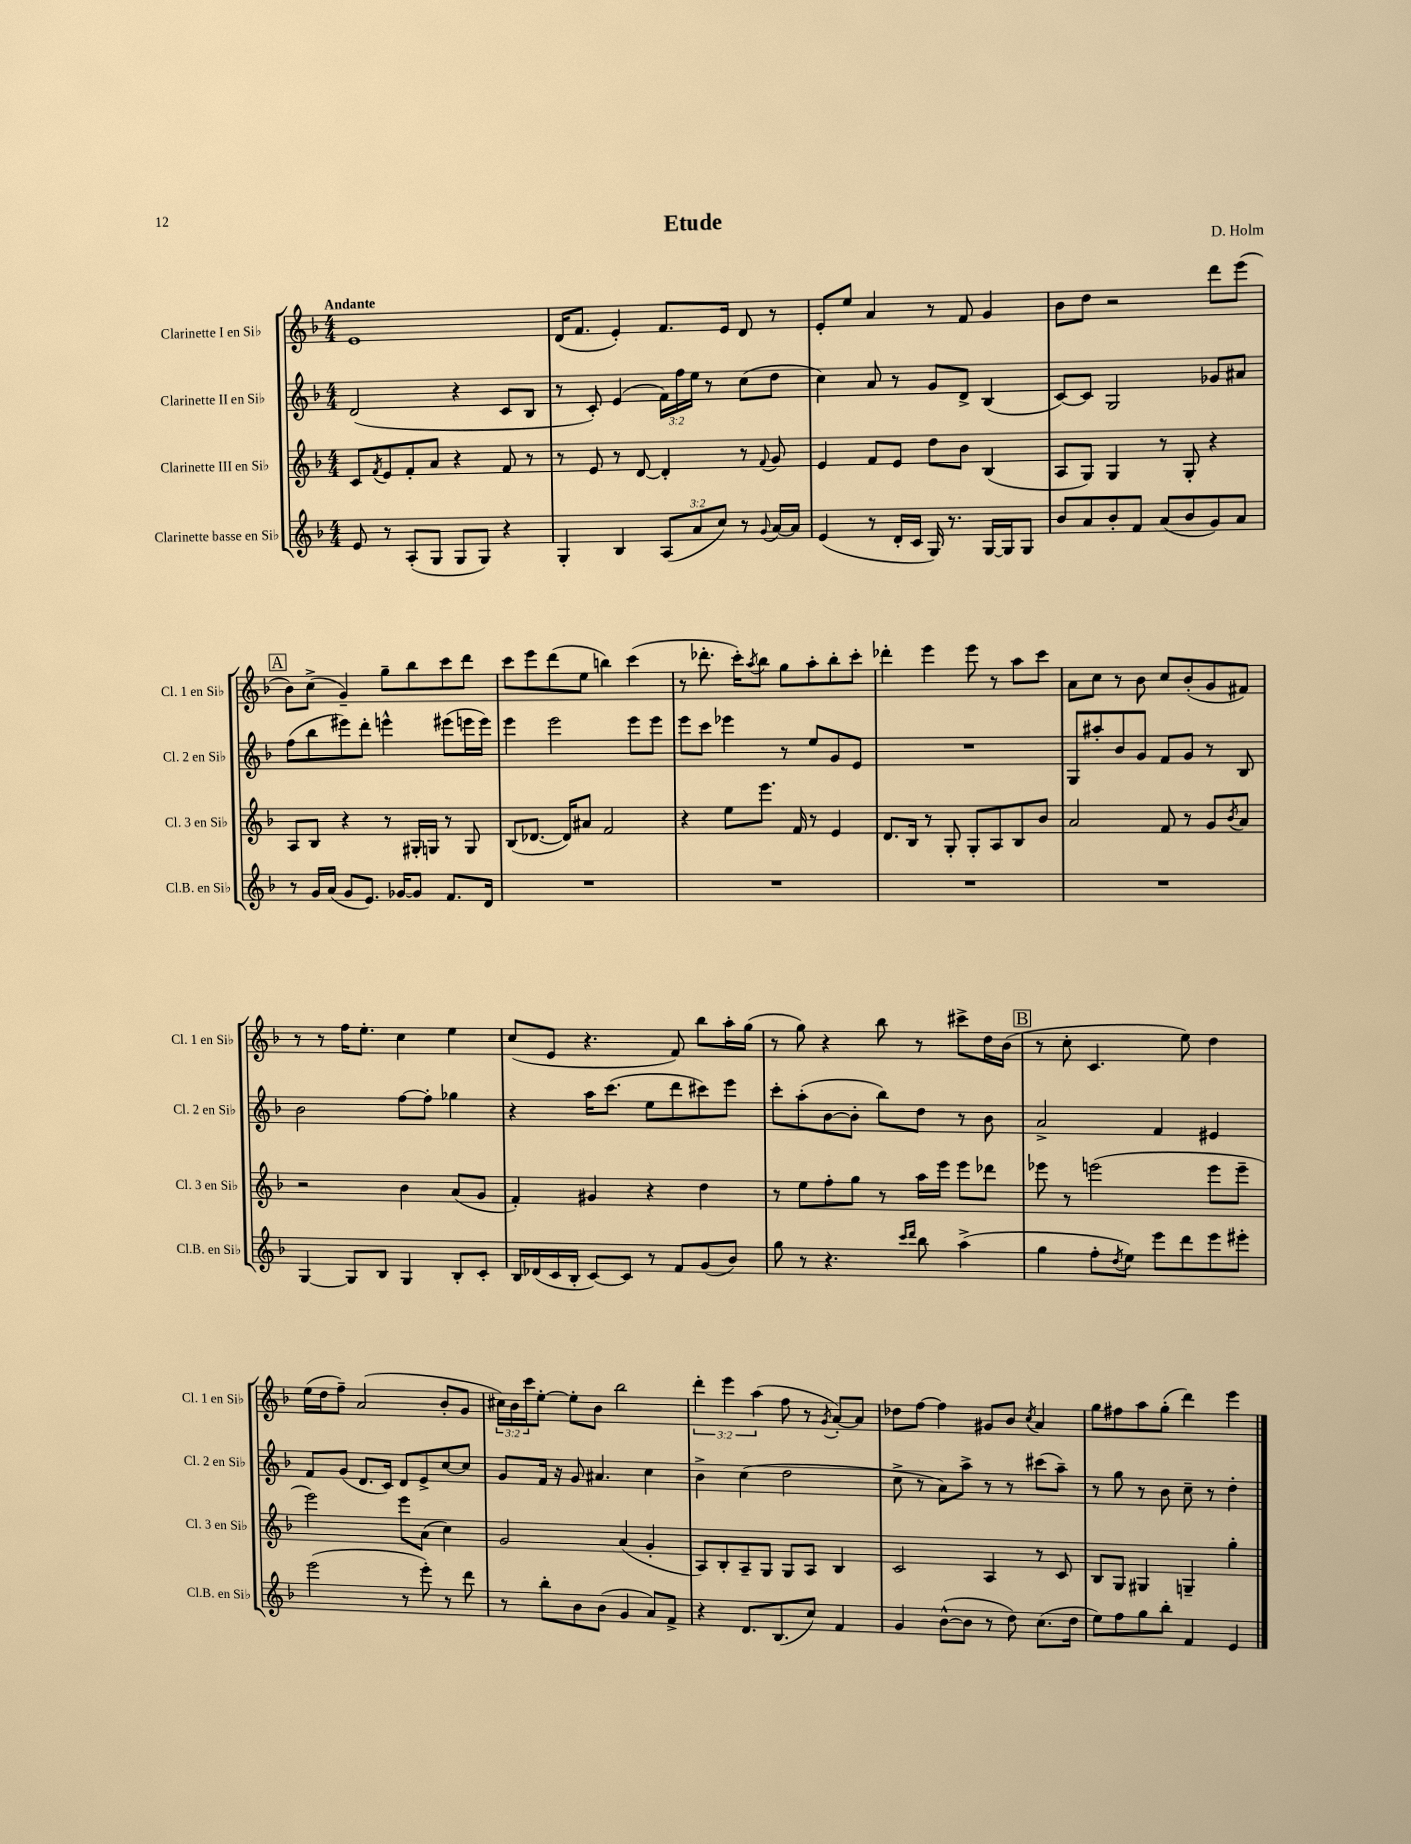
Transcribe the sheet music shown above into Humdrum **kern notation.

**kern	**kern	**kern	**kern
*staff4	*staff3	*staff2	*staff1
*clefG2	*clefG2	*clefG2	*clefG2
*k[b-]	*k[b-]	*k[b-]	*k[b-]
*M4/4	*M4/4	*M4/4	*M4/4
8e	8c	(2d	1e
.	8qf	.	.
8r	8e	.	.
(8A'	8f'	.	.
8G	8a	.	.
8G	4r	4r	.
8G)	.	.	.
4r	8f	8c	.
.	8r	8B-	.
=	=	=	=
4G'	8r	8r	(16d
.	.	.	8.f
.	8e	8c')	.
4B-	8r	(4e	4e')
.	[8d	.	.
(12A	4d']	24f)	8.f
.	.	24ff	.
12a	.	24ee	.
.	.	8r	.
12cc)	.	.	.
.	.	.	16e
8r	8r	(8cc	8d
8qqg	8qqf	.	.
[16a	8g	8dd	8r
16a]	.	.	.
=	=	=	=
(4e	4e	4cc)	8e'
.	.	.	8ee
8r	8f	8a	4a
16d'	8e	8r	.
16c	.	.	.
16G)	8dd	8g	8r
8.r	.	.	.
.	8b-	8d^	8f
[16G	(4B-	(4B-	4g
16G]	.	.	.
8G	.	.	.
=	=	=	=
8b-	8A	[8c)	8b-
8a	8G)	8c]	8dd
8b-'	4G	2G	2r
8f	.	.	.
(8a	8r	.	.
8b-	8G'	.	.
8g)	4r	8g-	8ddd
8a	.	8a#	(8eee
=	=	=	=
8r	8A	(8ff	8b-)
16g	8B-	8bb-	(8cc^
(16a	.	.	.
8g	4r	8eee#)	4g~)
8.e)	.	8ddd'	.
.	8r	4eee^^	8gg~
[16g-	.	.	.
8g-]	16G#'	.	8bb-
.	16G	.	.
8.f	8r	(8eee#	8ccc
.	8G	16eee	8ddd
16d	.	16eee)	.
=	=	=	=
1r	(8B-	4eee	8ccc
.	[8.d-	.	8eee
.	.	2eee	(8ddd
.	16d-])	.	.
.	8a#	.	8ee
.	2f	.	4bb)
.	.	8eee	(4ccc
.	.	8eee	.
=	=	=	=
1r	4r	8eee	8r
.	.	8ccc	8.ddd-'
.	8ee	4eee-	.
.	.	.	16ccc')
.	.	.	8qaa
.	8.eee	.	8bb-
.	.	8r	8gg
.	16f	.	.
.	8r	8ee	8aa'
.	4e	8g	8bb-'
.	.	8e	8ccc'
=	=	=	=
1r	8.d	1r	4ddd-'
.	16B-	.	.
.	8r	.	4eee
.	8G'	.	.
.	8G'	.	8eee
.	8A	.	8r
.	8B-	.	8aa
.	8b-	.	8ccc
=	=	=	=
1r	2a	8G	8a
.	.	8aa#'	8cc
.	.	8b-	8r
.	.	8g	8b-
.	8f	8f	8cc
.	8r	8g	(8b-'
.	8g	8r	8g
.	8qb-	.	.
.	8a	8B-	8f#)
=	=	=	=
[4G	2r	2b-	8r
.	.	.	8r
8G]	.	.	16ff
.	.	.	8.ee'
8B-	.	.	.
4G	4b-	[8ff	4cc
.	.	8ff']	.
8B-'	(8a	4gg-	4ee
8c'	8g	.	.
=	=	=	=
16B-	4f')	4r	(8cc
(16d-	.	.	.
16c	.	.	8e
16B-'	.	.	.
[8c)	4g#	16aa	4.r
.	.	(8.ccc	.
8c]	.	.	.
8r	4r	8ee	.
8f	.	8ddd	8f)
(8g	4dd	8ccc#)	8bb-
8b-)	.	8eee	16aa'
.	.	.	(16gg
=	=	=	=
8gg	8r	8ccc'	8r
8r	8ee	(8aa'	8gg)
4.r	8ff'	[8b-	4r
.	8gg	8b-']	.
.	8r	8bb-)	8bb-
16qqccc	.	.	.
16qqddd	.	.	.
8bb-	16aa	8dd	8r
.	16eee	.	.
(4aa^	8eee	8r	8ccc#^
.	8ddd-	8b-	16dd
.	.	.	(16b-
=	=	=	=
4gg	8eee-	2a^	8r
.	8r	.	8cc'
8ff'	(2eee	.	4.c
8qdd	.	.	.
8ee)	.	.	.
8eee	.	4f	.
8ddd	.	.	8ee)
8eee	8eee	4e#	4dd
8eee#'	8eee~	.	.
=	=	=	=
(2eee	2eee)	8f	(16ee
.	.	.	16dd
.	.	(8g	8ff~)
.	.	8.d	(2a
.	.	16c)	.
8r	8eee	8d	.
8eee')	(8a	8e^	.
8r	4cc)	[8cc	8b-'
8ddd	.	8cc]	8g
=	=	=	=
8r	2g	8g	24cc#)
.	.	.	24b-
.	.	.	24ccc
8bb-'	.	16f	[8ee'
.	.	16r	.
8b-	.	8g	8ee']
(8b-	.	4.a#	8b-
4g	(4a	.	2bb-
8a)	4g'	4cc	.
8f^	.	.	.
=	=	=	=
4r	8A)	4b-^	6ddd'
.	8B-'	.	.
.	.	.	6eee
8.d	8A~	(4cc	.
.	.	.	(6aa
.	8G	.	.
(8.B-	.	.	.
.	8G	2dd	8ff
8cc)	8A	.	8r
.	.	.	8qg
4f	4B-	.	[8a')
.	.	.	8a]
=	=	=	=
4g	2c	8cc^	8dd-
.	.	8r	[8ff
([8b-^^	.	8a)	4ff]
8b-]	.	8aa^	.
8r	4A	8r	8g#
8dd)	.	8r	8b-
.	.	.	8qcc
(8.cc	8r	(8ccc#	4a
.	8c	8aa~)	.
16dd	.	.	.
=	=	=	=
8ee)	8B-	8r	8gg
8ff	8G	8gg	8ff#
8gg	4G#	8r	8aa
8bb-'	.	8b-	(8gg'
4f	4G~	8cc~	4ddd)
.	.	8r	.
4e	4gg'	4dd'	4eee
==	==	==	==
*-	*-	*-	*-
